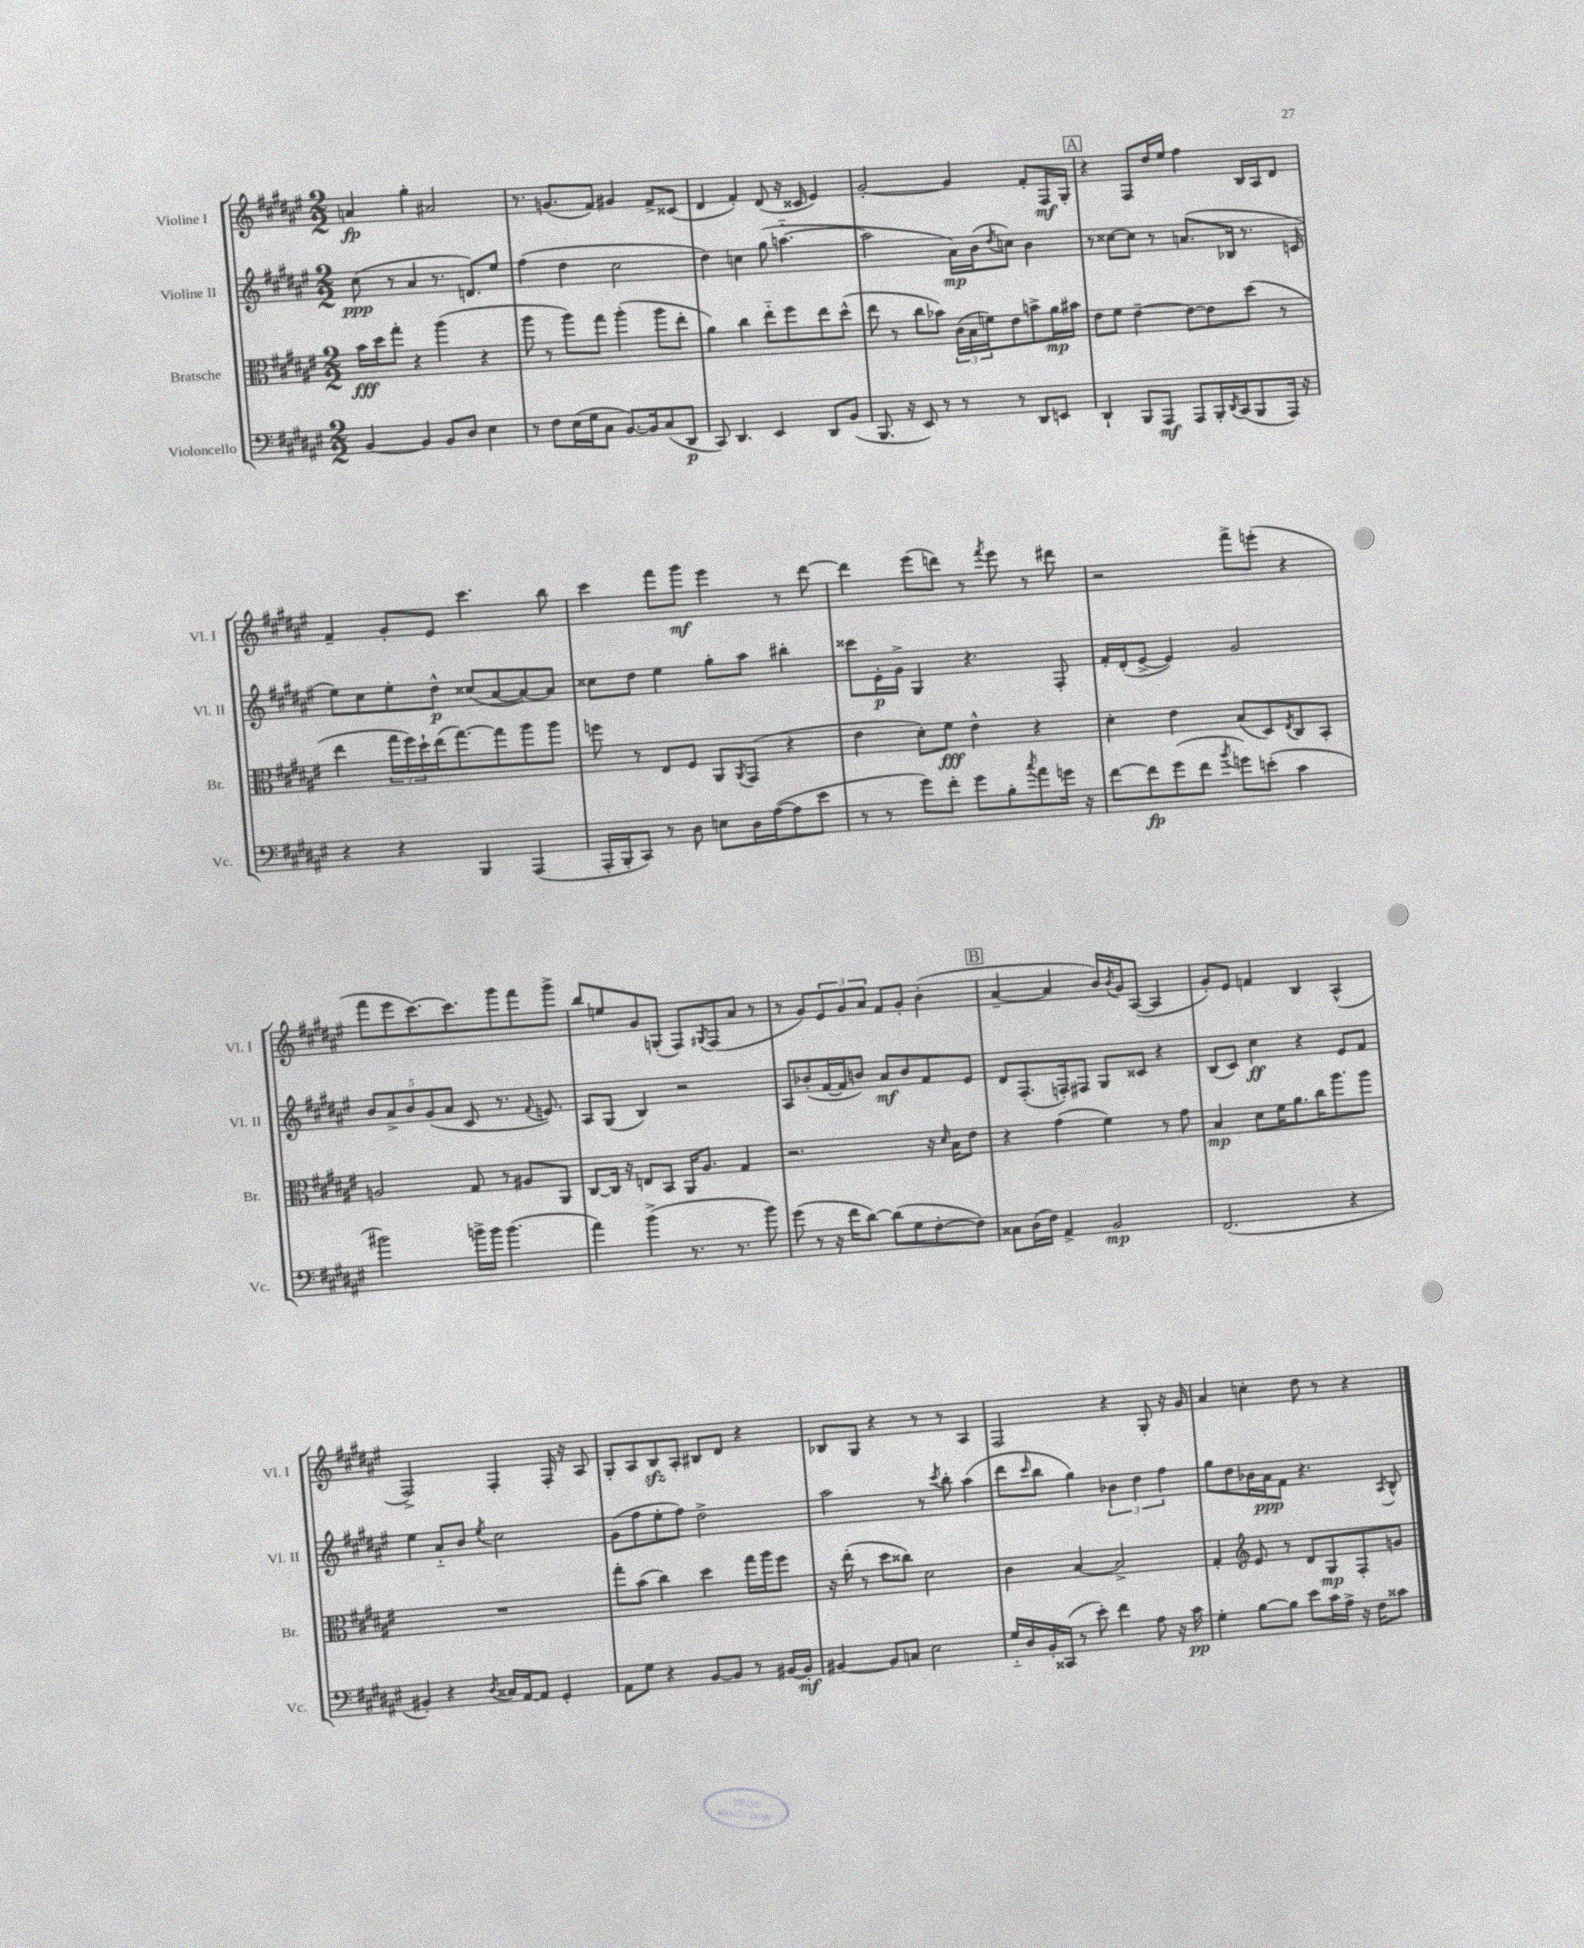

**kern	**kern	**kern	**kern
*staff4	*staff3	*staff2	*staff1
*clefF4	*clefC3	*clefG2	*clefG2
*k[f#c#g#d#a#e#]	*k[f#c#g#d#a#e#]	*k[f#c#g#d#a#e#]	*k[f#c#g#d#a#e#]
*M2/2	*M2/2	*M2/2	*M2/2
[4BB	16b	(8cc#	4a
.	16dd#	.	.
.	8gg#'	8r	.
4BB]	4r	4a#	4gg#'
8BB	(4aa#	8.r	2a#
8D#	.	.	.
.	.	8.d)	.
4E#	4r	.	.
.	.	8ee#	.
=	=	=	=
8r	8aa#	(4ff#	8.r
8F#	8r	.	.
.	.	.	(8.g
(16E#	8aa#)	4dd#	.
16G#	.	.	.
8C#	8gg#	.	8f#)
[8.BB)	(4aa#'	2cc#	4g#
16BB]	.	.	.
(8C#	8aa#	.	8f#^
8DD#	8ee#'	.	(8c##
=	=	=	=
8CC#)	4a#)	4dd#)	4d#
4.DD#	.	.	.
.	4cc#	4cc	4f#')
4EE#	8ee#'~	(8gg#	(8d#
.	8ff#	[4.aa'~	16r
.	.	.	16c##
8DD#	8ee#	.	4e#)
(8BB	(8dd#^^	.	.
=	=	=	=
8.BBB	8ee#	2aa]	[2g#'
.	8r	.	.
16r	.	.	.
8EE#)	8cc#	.	.
8r	8b-)	.	.
8r	(24c#	16a#)	4g#]
.	24B	.	.
.	.	(16b	.
.	24f)	.	.
.	.	8qdd#	.
8r	8e#	8cc)	.
8DD#	8b^	4b	8f#'
8EE	16a#	.	16F#
.	16b#	.	16G#'
=	=	=	=
4DD#`	8e#	8r	4r
.	8f#	[8cc##	.
8BBB	[4e#~	8cc##]	8F#
8AAA#	.	8r	16dd#
.	.	.	16ee#
8AAA#	8e#_	(8.a	4ff#
16BBB'	8e#]	.	.
8qDD#	.	.	.
(16CC#	.	16B-	.
8BBB	(8dd#	8.r	16B
.	.	.	16A#
16AAA#)	8r	.	8d#
16r	.	16c	.
=	=	=	=
4r	4ee#	8ee#)	4f#~
.	.	8cc#	.
4r	24gg#	8ee#'	8g#'
.	24ff#)	.	.
.	24dd#`	.	.
.	(16ee#	8dd#^^	8e#
.	[8.gg#)	.	.
4BBB	.	(8cc##	4.ccc#
.	8gg#]	[8a#	.
(4AAA#	8aa#	8a#_)	.
.	8aa#	8a#]	8bb
=	=	=	=
16AAA#'	8ff	8cc##	4ccc#
16BBB'	.	.	.
8CC#)	8r	8dd#	.
8r	8E#	4ee#	8fff#
8D#	8F#	.	8ggg#
8E	8AA#	8gg#'	4eee#
.	8qAA#	.	.
16D#	(8GG#	8aa#	.
([16A#	.	.	.
8A#]	4r	4bb#'	8r
8e#	.	.	[8ddd#
=	=	=	=
8r	4e#	8ccc##	4ddd#]
8r	.	16e#'	.
.	.	16g#^	.
8g#)	8d#')	4G#	(8eee#
8f#'	8f#	.	8ddd)
8g#	4e#^^	4.r	8r
.	.	.	8qfff#
8B'	.	.	8eee#
8qcc#	.	.	.
8a#	4r	.	8r
16g	.	8F#'	8ddd#
16r	.	.	.
=	=	=	=
[8f#	4d#'	16f#'	2r
.	.	(16d#'	.
8f#]	.	[8e#^	.
(8g#	4e#	4e#])	.
8f#	.	.	.
8qb	.	.	.
8g)	(8B	2g#	8fff#^
(8e'	8D#)	.	(8eee'
.	8qE#	.	.
4c#	8C#	.	4r
.	8BB'	.	.
=	=	=	=
2b#)	2A	10b	8fff#
.	.	10a#^	.
.	.	.	8eee#
.	.	10b	.
.	.	.	[8.ccc#)
.	.	(10g#	.
.	.	10a#	.
.	.	.	8.ccc#]
16b^	8G#	8c#	.
16b	.	.	.
(4.b	8r	8.r	8ggg#
.	8A#	.	8fff#
.	.	8qqf#	.
.	.	8.e)	.
.	8AA#	.	8ggg#^
=	=	=	=
4a#)	[8C#	8A#	8bb
.	16C#]	(8G#	8ee
.	16r	.	.
(4b^	8E	4B)	8g#
.	8BB	.	(8G'
8.r	16AA#	2r	8F#)
.	8.A#	.	.
.	.	.	8qG#
.	.	.	(8F#
8.r	.	.	.
.	4G#	.	8a#
8b)	.	.	8r
=	=	=	=
(8g#	2.r	8A#	8r
8r	.	(8b-'	8g#)
16r	.	[16f#	12e#
16f#	.	16f#]	.
.	.	.	12g#
[8d#)	.	8b)	.
.	.	.	12a#
(8d#]	.	8a#	8f#
8G#	.	8b	8g#'
[8F#'	16r	8f#	(4b'
.	16qqd#	.	.
.	16B	.	.
8F#])	8e#	8e#	.
=	=	=	=
8C##	4r	8d#	[4a#~
(16D#	.	(8.F#'	.
16F#)	.	.	.
4AA#^	(4g#	.	4a#]
.	.	16F')	.
.	.	8F#	.
2BB	4f#)	8G#	16b)
.	.	.	8qb
.	.	.	16g#
.	.	8c##	([8A#
.	8r	4r	4A#]
.	8g#	.	.
=	=	=	=
(2.FF#	4B	(8B	8g#')
.	.	8c#)	8e#
.	8d#	4cc#	4f
.	16f#	.	.
.	8.a#	.	.
.	.	4r	4B
.	16cc#	.	.
.	8.aa#	.	.
4r	.	8e#	(4A#^^
.	8aa#	8f#	.
=	=	=	=
4BB#')	1r	4ee#	2F#^)
4r	.	8a#'~	.
.	.	8b	.
8qD#	.	8qee#	.
16C##	.	2cc#	4F#'
[16AA#	.	.	.
8AA#]	.	.	.
4GG#'	.	.	16F#'
.	.	.	16r
.	.	.	8A#
=	=	=	=
8AA#	8gg#'	(8g#	8G#'
8G#	(8b	8ff#	8A#
4r	4cc#)	8ee#'	8B
.	.	8ff#)	8A#'
[8BB	4dd#	2dd#^	8B#
8BB]	.	.	8d#
8r	16gg#	.	4r
.	16aa#	.	.
[16BB#	8ff#	.	.
16BB#']	.	.	.
=	=	=	=
[4BB#	16r	2aa#	8B-
.	(16ee#'	.	.
.	8r	.	8G#
8BB#]	8dd#	.	4r
8C	8cc##)	.	.
2E#	2d#	8r	8r
.	.	8qccc#	.
.	.	8bb'	8r
.	.	(4aa#	4A#
=	=	=	=
16G#'~	4c#	8ddd#	2F#
16D#	.	.	.
.	.	16qqccc#	.
16BB'	.	8bb	.
(16CC##	.	.	.
8r	[4B	4gg#)	.
8e#')	.	.	.
4f#	2B^]	6b-	4r
.	.	6dd#	.
8A#	.	.	8G#'
.	.	6ff#	.
16r	.	.	16r
16c#	.	.	16g#
=	=	=	=
4G#'	4G#'	8gg#	4a#
.	.	8dd#	.
*	*clefG2	*	*
[8B	8e#	16b-	4cc'
.	.	16a#	.
8B]	8r	8f#	.
8e#	8d#	4.r	8dd#
16c#	8G#	.	8r
16A#^	.	.	.
16r	8F#'	.	4r
16F#	.	.	.
.	.	8qA#	.
8c##	8g	8B^^	.
==	==	==	==
*-	*-	*-	*-
